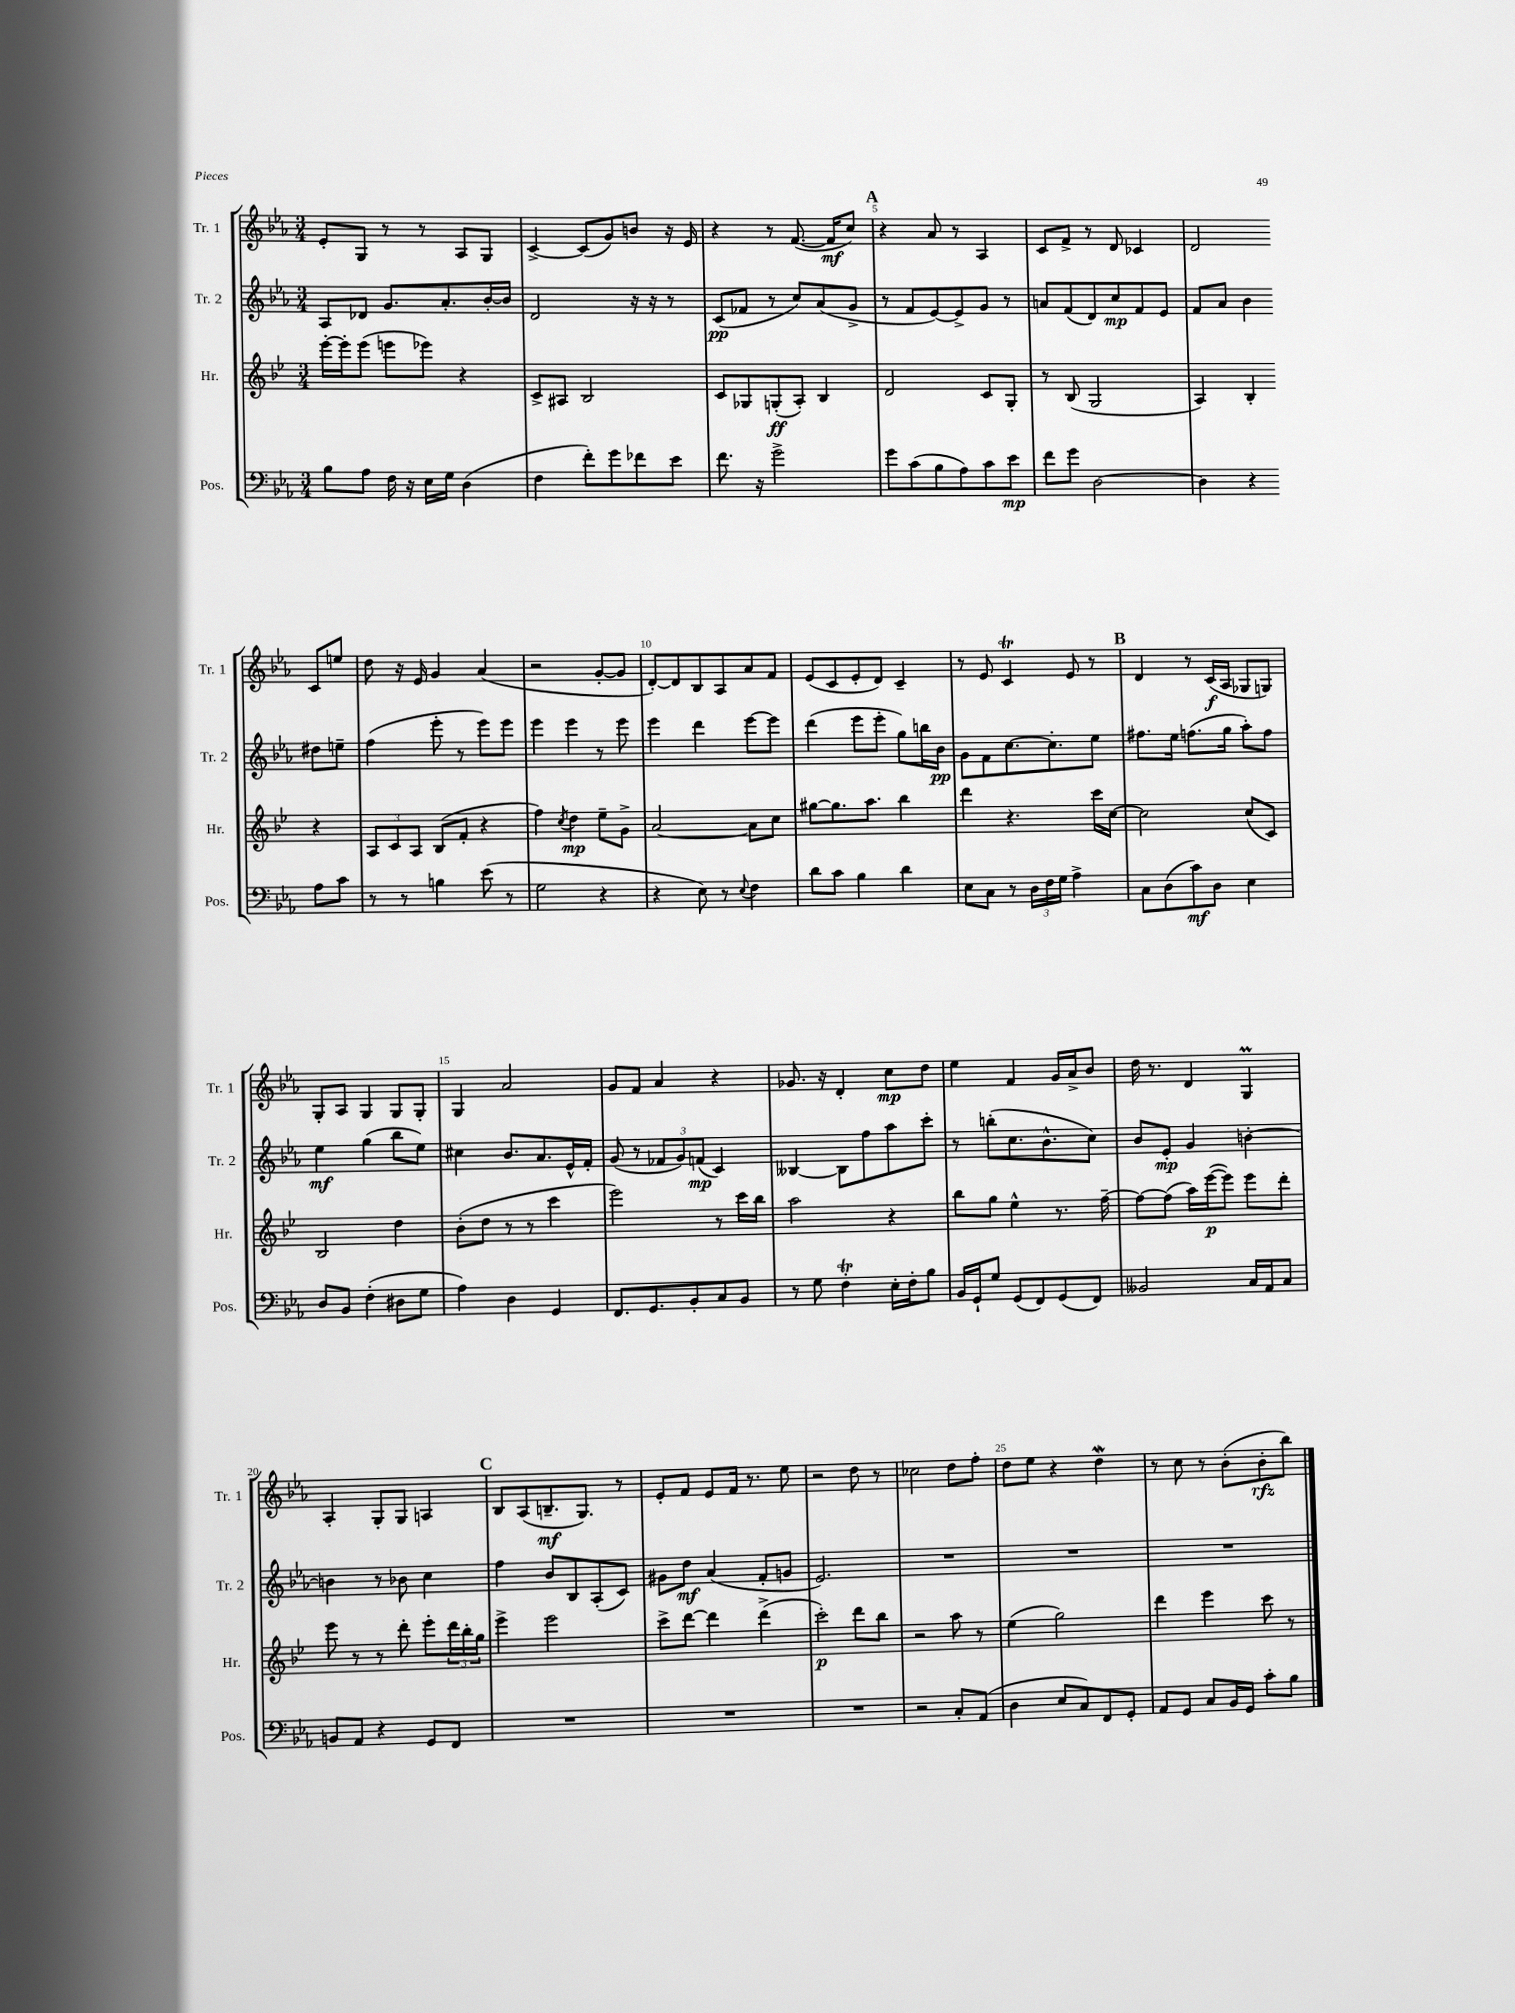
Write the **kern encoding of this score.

**kern	**kern	**kern	**kern
*staff4	*staff3	*staff2	*staff1
*clefF4	*clefG2	*clefG2	*clefG2
*k[b-e-a-]	*k[b-e-]	*k[b-e-a-]	*k[b-e-a-]
*M3/4	*M3/4	*M3/4	*M3/4
8B-	[16eee-'	8A-	8e-'
.	16eee-']	.	.
8A-	(8eee-	8d-	8G
16F	8eee	8.g	8r
16r	.	.	.
16E-	8eee-)	.	8r
16G	.	8.a-'	.
(4D	4r	.	8A-
.	.	[16b-'	8G
.	.	16b-]	.
=	=	=	=
4F	8c^	2d	[4c^
.	8A#	.	.
8f')	2B-	.	(8c]
8g	.	.	8g)
8f-	.	16r	8b
.	.	16r	.
8e-	.	8r	16r
.	.	.	16e-
=	=	=	=
8.f	8c	(8c	4r
.	8G-	8f-	.
16r	.	.	.
2g^	(8G'	8r	8r
.	8A')	8cc)	([8.f
.	4B-	(8a-	.
.	.	.	16f]
.	.	8g^	8cc)
=	=	=	=
8g	2d	8r	4r
(8c	.	8f	.
8B-	.	[8e-)	8a-
8A-)	.	8e-^]	8r
8c	8c	8g	4A-
8e-	8G'	8r	.
=	=	=	=
8f	8r	8a	8c
8g	(8B-	(8f	8f^
[2D	2G	8d)	8r
.	.	8cc	8d
.	.	8f	4c-
.	.	8e-	.
=	=	=	=
4D]	4A)	8f	2d
.	.	8a-	.
4r	4B-'	4b-	.
8A-	4r	8dd#	8c
8c	.	8ee~	8ee
=	=	=	=
8r	12A	(4ff	8dd
.	12c	.	.
8r	.	.	16r
.	12A	.	.
.	.	.	16e-
4B	(8B-	8eee-'	4g
.	8f'	8r	.
(8e-	4r	8eee-)	(4a-
8r	.	8eee-	.
=	=	=	=
2G	4ff)	4eee-	2r
.	8qcc	.	.
.	4dd	4eee-	.
4r	8ee-~	8r	[8g'
.	8g^	8eee-	8g]
=	=	=	=
4r	[2a	4eee-	[8d')
.	.	.	8d]
8E-)	.	4ddd	8B-
8r	.	.	8A-
8qqE-	.	.	.
4F	8a]	[8eee-	8a-
.	8cc	8eee-]	8f
=	=	=	=
8d	[8gg#	(4ddd	(8e-
8c	8.gg#]	.	8c
4B-	.	8eee-	8e-'
.	8.aa	.	.
.	.	8eee-'	8d)
4d	4bb-	8gg)	4c~
.	.	16bb	.
.	.	16b-	.
=	=	=	=
8E-	4ddd	8g	8r
8C	.	8f	8e-
8r	4.r	[8.cc	4c
24D	.	.	.
24F	.	.	.
.	.	8.cc']	.
24G	.	.	.
4A-^	.	.	8e-
.	16ccc	8ee-	8r
.	[16cc	.	.
=	=	=	=
8C	2cc]	8.ff#	4d
(8D	.	.	.
.	.	16ee-	.
8c)	.	(8.ff	8r
8D	.	.	(16c
.	.	16gg	16A-
4E-	(8cc	8aa-')	8G-
.	8c)	8ff	8G)
=	=	=	=
8D	2B-	4ee-	8G'
8BB-	.	.	8A-
(4F'	.	(4gg	4G
8D#	4dd	8bb-	8G
8G	.	8ee-)	8G'
=	=	=	=
4A-)	(8b-'	4cc#	4G
.	8dd	.	.
4D	8r	8.b-	2a-
.	8r	.	.
.	.	8.a-	.
4GG	4ccc	.	.
.	.	16e-^^	.
.	.	16f'	.
=	=	=	=
8.FF	2eee-)	(8g	8g
.	.	8r	8f
8.GG	.	.	.
.	.	12f-	4a-
.	.	12g)	.
8BB-'	.	.	.
.	.	(12f	.
8C	8r	4c)	4r
8BB-	16ccc	.	.
.	16bb-	.	.
=	=	=	=
8r	2aa	[4B--	8.g-
8G	.	.	.
.	.	.	16r
4F'	.	8B--]	4d'
.	.	8ff	.
16E-'	4r	8aa-	8cc
16F'	.	.	.
8B-	.	8ccc'	8dd
=	=	=	=
16BB-	8bb-	8r	4ee-
16GG`	.	.	.
8G	8gg	(8bb'	.
(8GG	4ee-^^	8.cc	4f
8FF)	.	.	.
.	.	8.b-^^	.
(8GG	8.r	.	16g
.	.	.	16a-^
8FF)	.	8cc)	8b-
.	[16ff~	.	.
=	=	=	=
2BB--	8ff_	8b-	16dd
.	.	.	8.r
.	(8ff]	8e-'	.
.	16aa)	4g	4d
.	([16eee-	.	.
.	8eee-])	.	.
16C	8eee-	[4b'	4G
16AA-	.	.	.
8C	8ddd'	.	.
=	=	=	=
8BB	8eee-	4b]	4A-'
8AA-	8r	.	.
4r	8r	8r	8G'
.	8ddd'	8b-	8G
8GG	8eee-'	4cc	4A
8FF	24ddd	.	.
.	24bb-'	.	.
.	24gg	.	.
=	=	=	=
2.r	4eee-^	4ff	8B-
.	.	.	(8A-
.	2eee-	8b-	8.B~
.	.	8B-	.
.	.	.	8.G)
.	.	(8A-'	.
.	.	8c)	8r
=	=	=	=
2.r	8ccc^	8g#	8e-'
.	[8ddd	8dd	8f
.	4ddd]	(4a-	8e-
.	.	.	16f
.	.	.	8.r
.	(4ddd^	8f'	.
.	.	8g	8ee-
=	=	=	=
2.r	2ccc')	2.e-)	2r
.	8ddd	.	8dd
.	8bb-	.	8r
=	=	=	=
2r	2r	2.r	2cc-
8C'	8aa	.	8dd
(8AA-	8r	.	8ff'
=	=	=	=
4D	(4ee-	2.r	8dd
.	.	.	8ee-
8E-	2gg)	.	4r
8C)	.	.	.
8FF	.	.	4dd
8GG'	.	.	.
=	=	=	=
8AA-	4ddd	2.r	8r
8GG	.	.	8cc
8C	4eee-	.	8r
16BB-	.	.	(8b-'
16GG	.	.	.
8c'	8ccc	.	8b-'
8B-	8r	.	8bb-)
==	==	==	==
*-	*-	*-	*-
